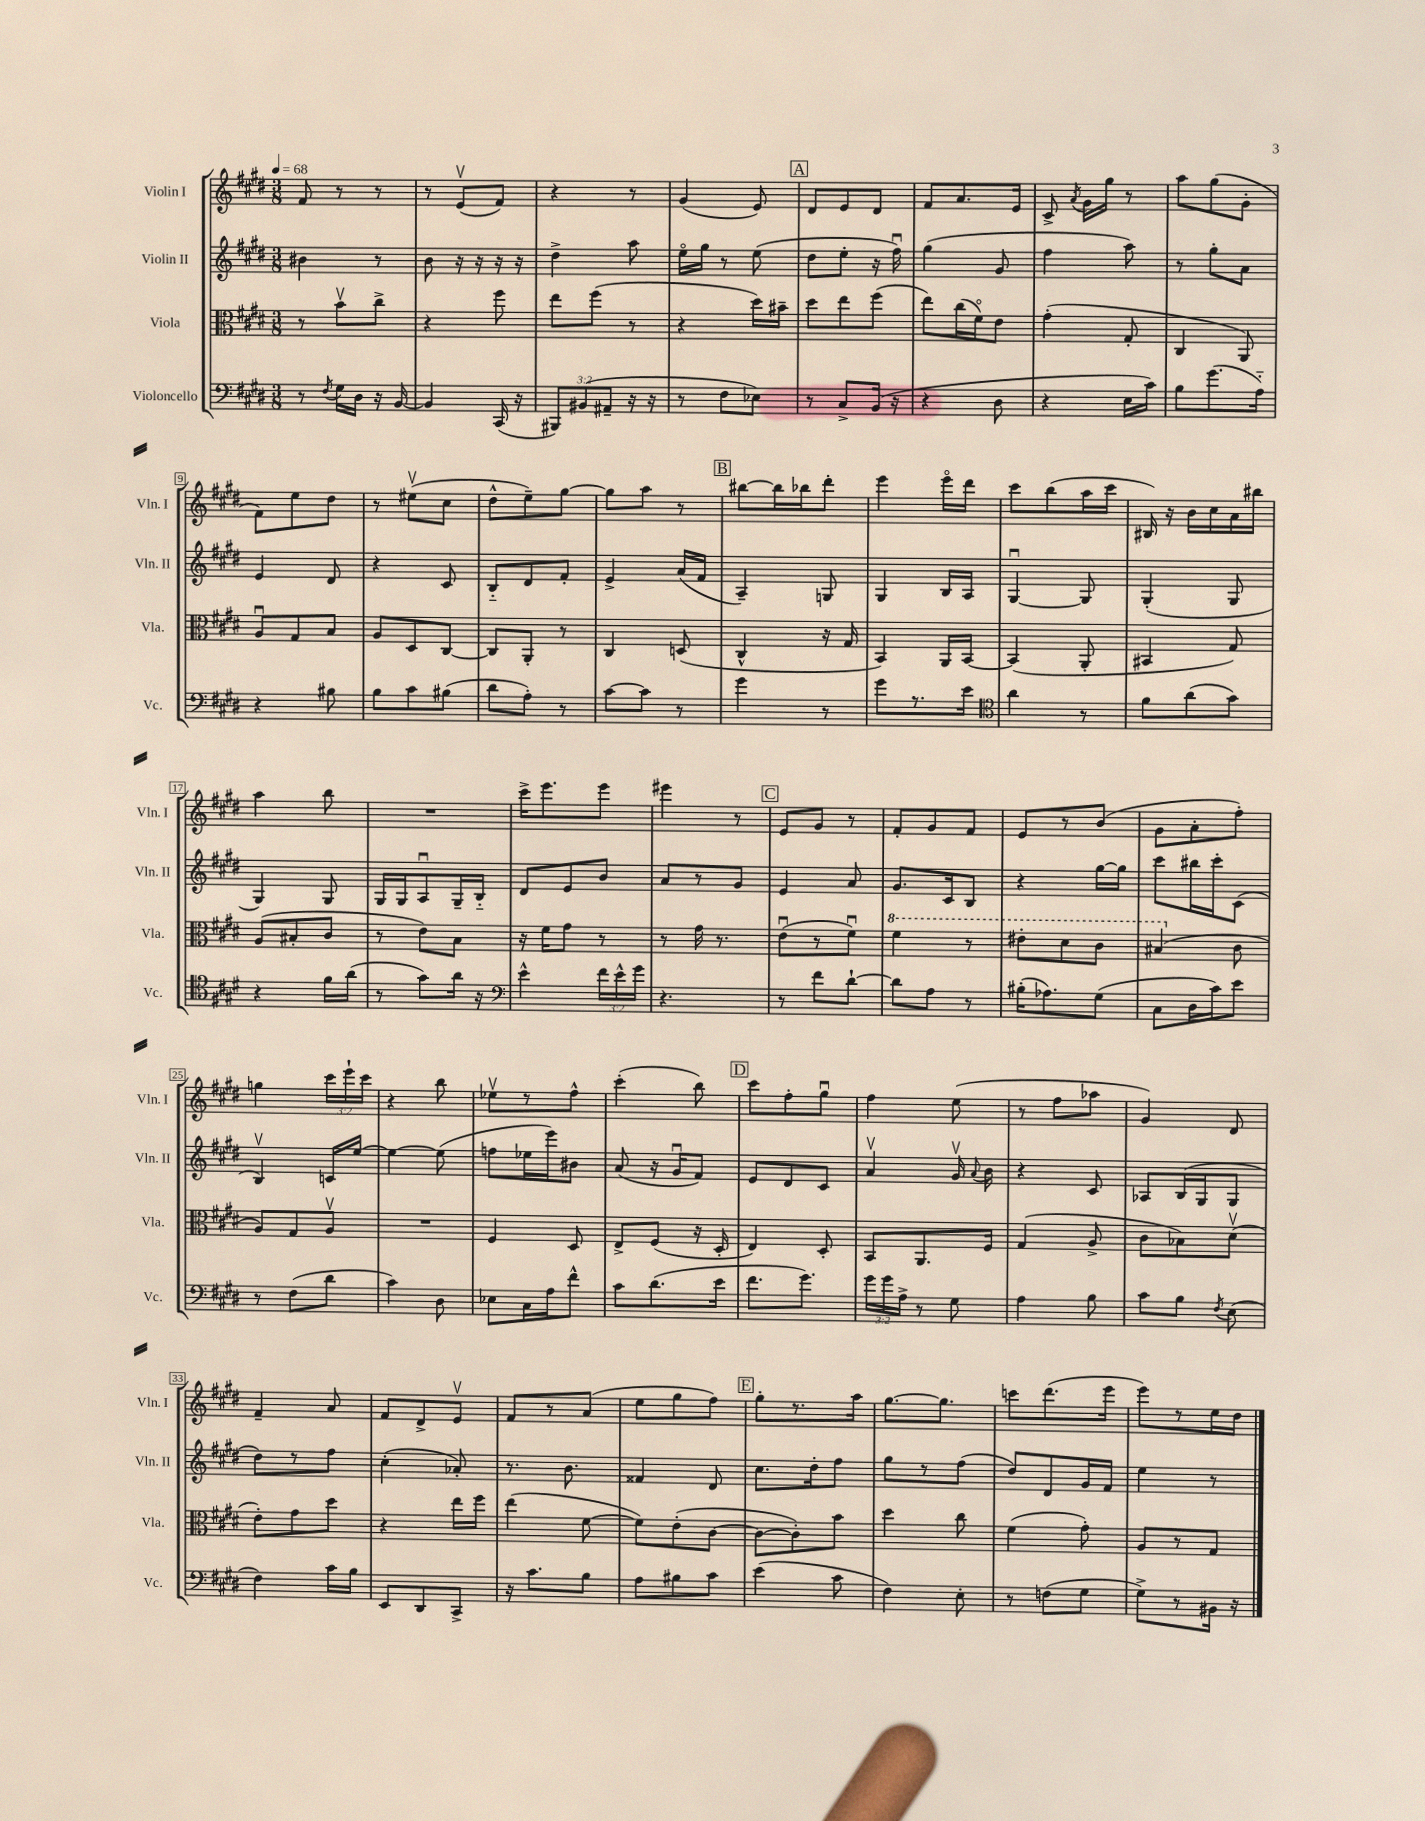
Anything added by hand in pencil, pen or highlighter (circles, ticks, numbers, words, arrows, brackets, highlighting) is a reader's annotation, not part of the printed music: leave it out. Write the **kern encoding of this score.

**kern	**kern	**kern	**kern
*staff4	*staff3	*staff2	*staff1
*clefF4	*clefC3	*clefG2	*clefG2
*k[f#c#g#d#]	*k[f#c#g#d#]	*k[f#c#g#d#]	*k[f#c#g#d#]
*M3/8	*M3/8	*M3/8	*M3/8
*MM68	*MM68	*MM68	*MM68
8r	8r	4b#\	8f#/
8qF#/	.	.	.
16G#\LL	8bv\L	.	8r
16D#\JJ	.	.	.
16r	8cc#^\J	8r	8r
[16BB/	.	.	.
=	=	=	=
4BB/]	4r	8b\	8r
.	.	16r	(8ev/L
.	.	16r	.
(16CC#/	8ff#\	16r	8f#/J)
16r	.	16r	.
=	=	=	=
12BBB#/L)	8ee\L	4dd#^\	4r
(12BB#/	.	.	.
.	(8ff#\J	.	.
12AA#~/J	.	.	.
16r	8r	8aa\	8r
16r	.	.	.
=	=	=	=
8r	4r	16eeo\LL	(4g#/
.	.	16gg#\JJ	.
8F#\L	.	8r	.
8E-\J)	16dd#\LL)	(8ee\	8e/)
.	16b#~\JJ	.	.
=	=	=	=
8r	8dd#\L	8dd#\L	8d#/L
8C#^/L	8ee\	8ee'\J	8e/
(16BB/Jk	(8ff#\J	16r	8d#/J
16r	.	16ff#u\)	.
=	=	=	=
4r	8ee\L)	(4gg#\	8f#/L
.	(16cc#\L	.	8.a/
.	16f#o\J)	.	.
8D#\	8e\J	8g#/	.
.	.	.	16e/Jk
=	=	=	=
4r	(4g#'\	4ff#\	8c#^/
.	.	.	8qa/
.	.	.	16g#\LL
.	.	.	16gg#\JJ
16E\LL	8G#'/	8aa\)	8r
16c#\JJ)	.	.	.
=	=	=	=
8B\L	4C#/	8r	8aa\L
(8.g#\	.	8gg#'\L	(8gg#\
.	8AA/)	8a\J	8g#'\J
16A'~\Jk)	.	.	.
=	=	=	=
4r	8Au/L	4e/	8f#\L)
.	8G#/	.	8ee\
8B#\	8B/J	8d#/	8dd#\J
=	=	=	=
8B\L	8A/L	4r	8r
8c#\	8D#/	.	(8ee#v\L
(8B#\J	[8C#/J	8c#/	8cc#\J
=	=	=	=
8d#\L	8C#/]L	8B'~/L	8dd#^^\L
8A'\J)	8AA'/J	8d#/	8ee~\)
8r	8r	8f#'/J	[8gg#\J
=	=	=	=
[8c#\L	4C#/	4e^/	8gg#\]L
8c#\]J	.	.	8aa\J
8r	(8D/	(16a/LL	8r
.	.	16f#/JJ	.
=	=	=	=
4g#\	4C#^^/	4A~/)	[8bb#\L
.	.	.	16bb#\]L
.	.	.	16bb-\J
8r	16r	8G/	8ddd#'\J
.	16G#/	.	.
=	=	=	=
8g#\L	4BB/)	4G#/	4eee\
8.r	.	.	.
.	16AA/LL	16B/LL	16eeeo\LL
16e\Jk	[16BB/JJ	16A/JJ	16ddd#\JJ
=	=	=	=
*clefC4	*	*	*
4a\	(4BB/]	[4G#u/	8ccc#\L
.	.	.	(8bb\
8r	8AA'/	8G#/]	16aa\L
.	.	.	16ccc#\JJ
=	=	=	=
8f#\L	4BB#/	(4G#'/	16B#/)
.	.	.	16r
(8a\	.	.	16b\LL
.	.	.	16cc#\
8g#\J)	8G#/)	8G#/	16a\
.	.	.	16bb#\JJ
=	=	=	=
4r	(8A/L	4G#/)	4aa\
.	8B#'/	.	.
16f#\LL	8c#/J	8G#/	8bb\
(16a\JJ	.	.	.
=	=	=	=
8r	8r	16G#/LL	4.r
.	.	16G#/J	.
8g#\L)	8e\L)	8Au/	.
16a\Jk	8B\J	16G#~/L	.
16r	.	16B'~/JJ	.
=	=	=	=
*clefF4	*	*	*
4e^^\	16r	8d#/L	16ccc#^\LK
.	16f#\LK	.	8.eee\
.	8g#\J	8e/	.
24f#\LL	8r	8b/J	8eee\J
24e^^\	.	.	.
24g#\JJ	.	.	.
=	=	=	=
4.r	8r	8a/L	4eee#\
.	16g#\	8r	.
.	8.r	.	.
.	.	8g#/J	8r
=	=	=	=
8r	(8eu\L	4e/	8e/L
8f#\L	8r	.	8g#/J
[8d#`\J	8f#u\J)	8a/	8r
=	=	=	=
8d#\]L	4ff#\	8.g#/L	8f#'/L
8A\J	.	.	8g#/
.	.	16c#/k	.
8r	8r	8B/J	8f#/J
=	=	=	=
(16B#'\LK	8ee#'\L	4r	8e/L
8.A-\)	.	.	.
.	8dd#\	.	8r
(8G#\J	8cc#\J	[16gg#\LL	(8b/J
.	.	16gg#\]JJ	.
=	=	=	=
8C#\L	(4b#/	8ccc#\L	8g#\L
16D#\L	.	16bb#\L	8a'\
16c#\J)	.	16ccc#'\J	.
8e\J	8c#\	(8c#\J	8ff#'\J)
=	=	=	=
8r	8A/L)	4Bv/)	4gg\
(8F#\L	8G#/	.	.
8d#\J	8Av/J	16c/LL	24ccc#\LL
.	.	.	24eee`\
.	.	[16ee/JJ	.
.	.	.	24ccc#\JJ
=	=	=	=
4c#\)	4.r	4ee\_	4r
8D#\	.	(8ee\]	8bb\
=	=	=	=
8E-\L	4F#/	8ff\L	8ee-v\L
16C#\L	.	16ee-\L	8r
16A\J	.	16eee\J)	.
8f#^^\J	8D#/	8b#\J	8ff#^^\J
=	=	=	=
8c#\L	8E^/L	(8a/	(4ccc#'\
(8.d#\	(8F#/J	16r	.
.	.	16g#u/LK	.
.	16r	8f#/J)	8bb\)
16e\Jk	16D#'/	.	.
=	=	=	=
8.f#\L	4E/)	8e/L	8ccc#\L
.	.	8d#/	8ff#'\
8.g#\J)	.	.	.
.	8D#'/	8c#/J	8gg#u\J
=	=	=	=
24g#\LL	8BB/L	4av/	4ff#\
24g#\	.	.	.
24A^\JJ	.	.	.
8r	8.AA/	.	.
8G#\	.	16g#v/	(8ee\
.	.	8qqa/	.
.	16F#/Jk	16b\	.
=	=	=	=
4A\	(4G#/	4r	8r
.	.	.	8ff#\L
8B\	8A^/	8c#/	8aa-\J
=	=	=	=
8c#\L	8c#\L	8A-/L	4g#/)
8B\J	8B-\)	(16B/L	.
.	.	16G#/J	.
8qF#/	.	.	.
(8E\	(8d#v\J	8G#/J	8d#/
=	=	=	=
4F#\)	8e'\L)	8dd#\L)	4f#~/
.	8g#\	8r	.
16c#\LL	8dd#\J	8ff#\J	8a/
16B\JJ	.	.	.
=	=	=	=
8EE/L	4r	(4cc#'\	8f#/L
8DD#/	.	.	8d#^/
8CC#^/J	16ee\LL	8a-'/)	8ev/J
.	16ff#\JJ	.	.
=	=	=	=
16r	(4ee\	8.r	8f#/L
8.c#\L	.	.	.
.	.	.	8r
.	.	8.b\	.
8B\J	[8f#\	.	(8a/J
=	=	=	=
8A\L	8f#\]L)	4f##/	8ee\L
8B#\	(8e'\	.	8gg#\
8c#\J	[8c#\J	8d#/	8ff#\J)
=	=	=	=
(4e\	8c#\_L	8.cc#\L	8gg#'\L
.	8c#'\])	.	8.r
.	.	16dd#'\k	.
8c#\	8b\J	8ff#\J	.
.	.	.	16aa\Jk
=	=	=	=
4F#\)	4dd#\	8gg#\L	[8.gg#\L
.	.	8r	.
.	.	.	8.gg#\]J
8E'\	8cc#\	(8ff#\J	.
=	=	=	=
8r	(4f#\	8dd#/L)	8ccc\L
(8F\L	.	8d#/	(8.ddd#\
8G#\J	8g#'\)	16g#/L	.
.	.	16f#/JJ	16eee\Jk
=	=	=	=
8G#^\L)	8A/L	4ee\	8eee\L)
8r	8r	.	8r
16BB#\Jk	8G#/J	8r	16ee\L
16r	.	.	16dd#\JJ
==	==	==	==
*-	*-	*-	*-
